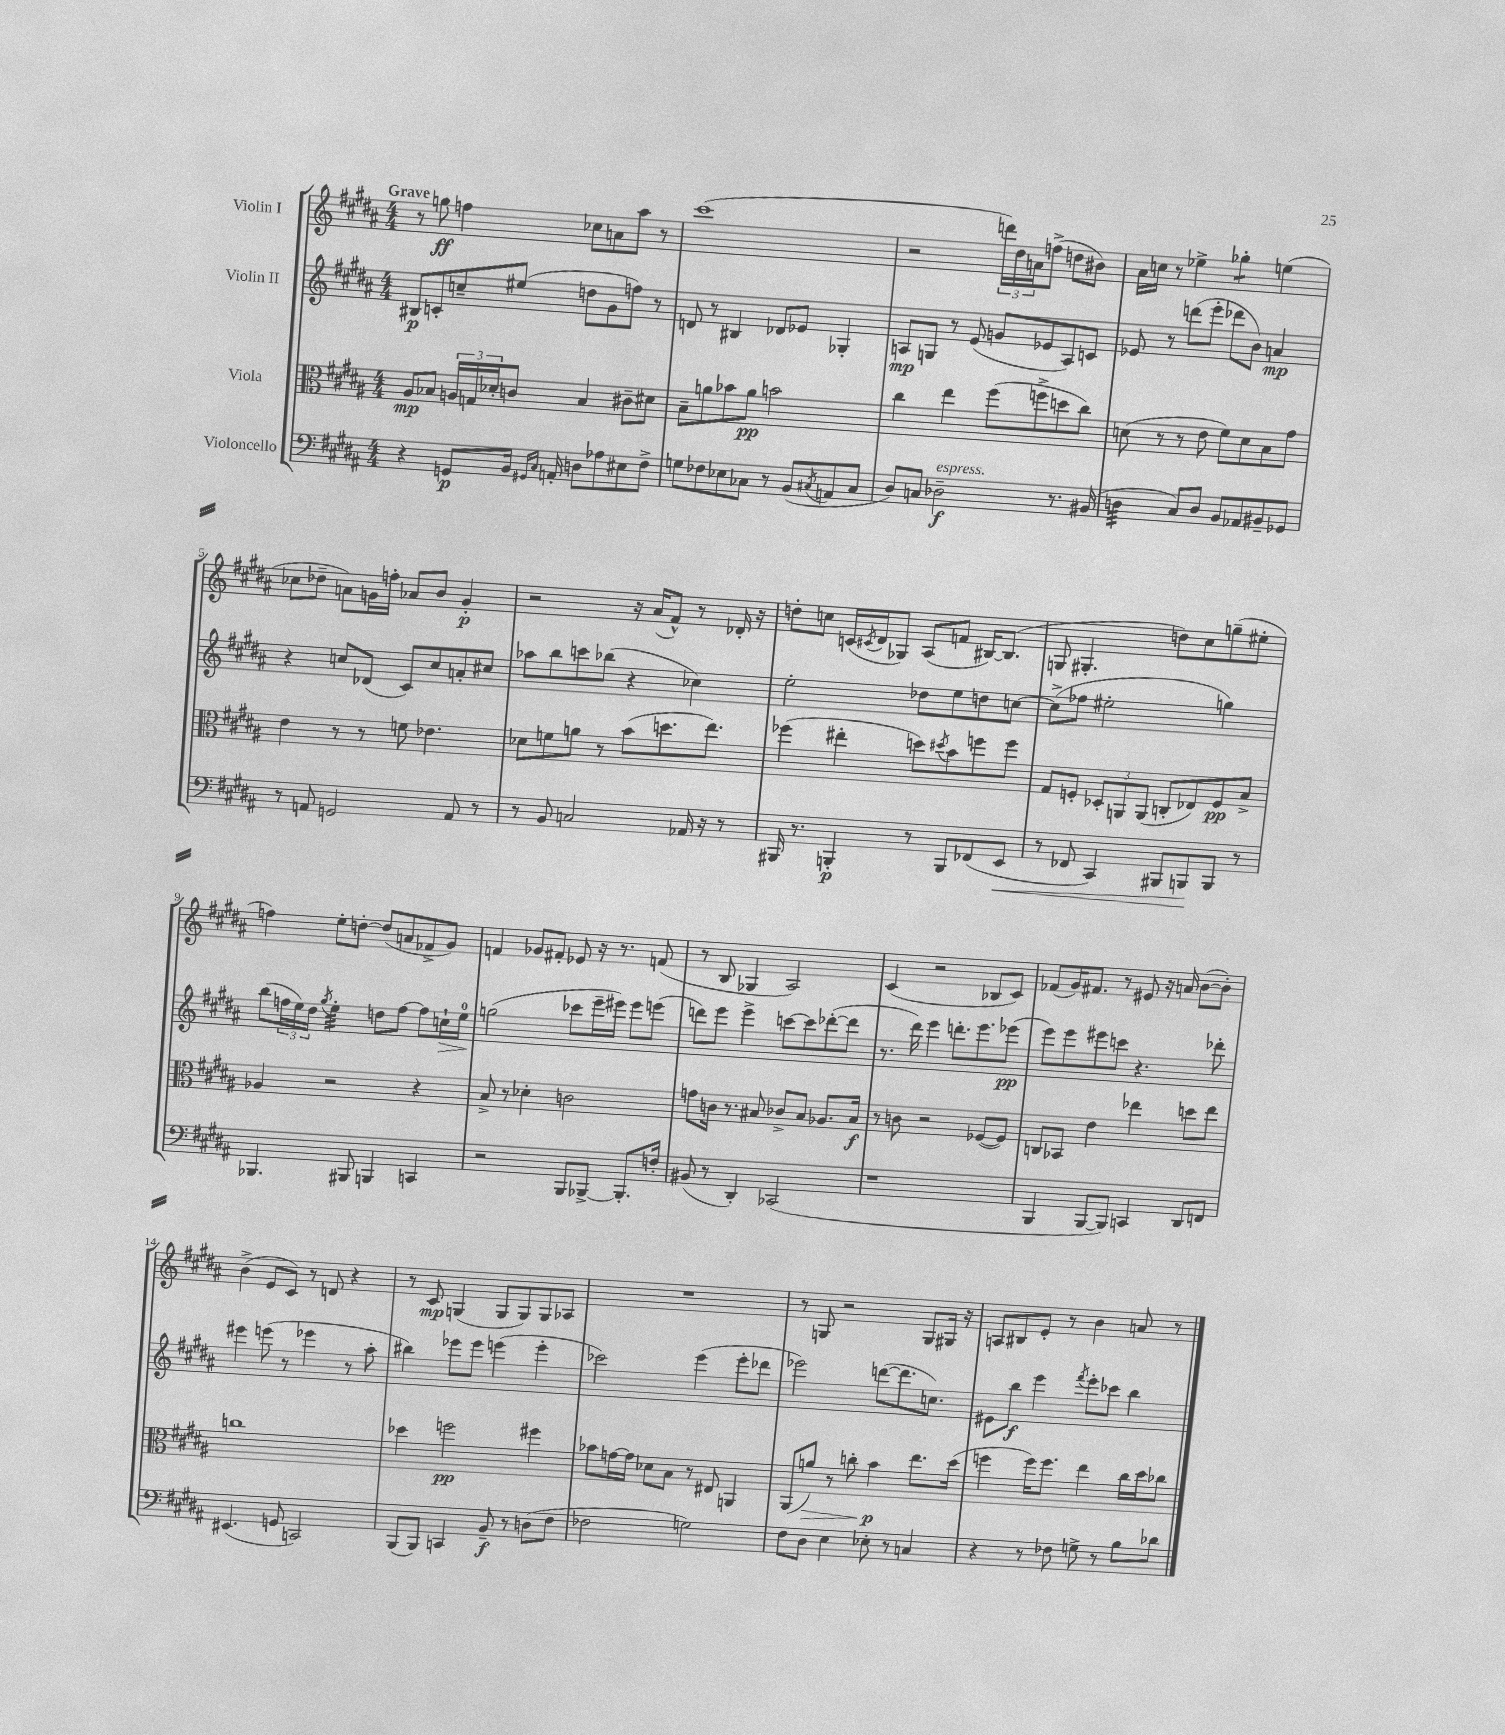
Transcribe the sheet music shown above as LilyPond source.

<<
\new StaffGroup <<
\new Staff = "s0" \with { instrumentName = "Violin I" } {
    \clef treble \key b \major \numericTimeSignature \time 4/4 \tempo "Grave"
    r8 g''8\ff f''4 ces''8 a'8 ais''8 r8 |
    cis'''1( |
    r2 \tuplet 3/2 { d'''16) dis''16 a'16 } f''8->( d''8 bis'8) |
    ais'16 c''16 r8 ees''4-> ges''4:8-. e''4( |
    ces''8 des''8-- a'8) g'16 f''16-. aes'8 b'8 g'4-.\p |
    r2 r16 ais'16( fis'8-^) r8 des'16-. r16 |
    d''8-. c''8 c'16( \acciaccatura { cis'8 } dis'16 ges8) ais8( f'8 bis16~) bis8.( |
    g8 gis4.-. d''8) cis''8 g''8--( eis''8-. |
    f''4) e''8-. d''8~-. d''8( a'8 fes'8-> gis'8) |
    f'4 ges'8 fis'8-. ees'8 r16 r8. f'8( |
    r8 b8 ges4 ais2) |
    cis'4( r2 bes8 cis'8) |
    fes'8( gis'16) fis'8. r8 eis'8 r16 a'16 b'8~( b'8-.) |
    b'4->( e'8 cis'8) r8 d'8 r4 |
    r8 cis'8\mp g4( g8 g8) g8 aes8 |
    R1 |
    r8 g8 r2 g8 gis16 r16 |
    a8 bis8 e'8-. r8 b'4 a'8 r8 \bar "|." |
}
\new Staff = "s1" \with { instrumentName = "Violin II" } {
    \clef treble \key b \major \numericTimeSignature \time 4/4
    bis8\p c'8-. c''8-- eis''8( d''8 gis'8 f''8) r8 |
    d'8 r8 bis4 des'8 ees'8 ges4-. |
    a8\mp g8 r8 e'8( g'8 ees'8 a8) c'8 |
    ees'8 r8 d'''8( e'''8-. des'''8 b'8) a'4\mp |
    r4 c''8 des'8( cis'8) c''8 a'8-. cis''8 |
    aes''8 b''8 c'''8 bes''8( r4 ces''4) |
    e''2-. des''8 e''8 d''8 c''8~ |
    c''8->( fes''8 eis''2-. g''4) |
    b''8( \tuplet 3/2 { f''16 e''16) dis''16 } \acciaccatura { gis''8 } e''4:32-. d''8 f''8~ f''8 c''16-!\> e''16-0 |
    g''2\!( ces'''8 e'''16-- eis'''16) eis'''8 e'''8( |
    d'''8) e'''8 e'''4-> c'''8~ c'''8 des'''8~-.( des'''8 |
    r8. dis'''16) e'''4 d'''8.-. e'''8. ees'''8\pp( |
    e'''8) e'''8 eis'''8 c'''8 r4. des'''8-. |
    eis'''4 e'''8( r8 ees'''4 r8 ais''8-. |
    bis''4) ees'''8 ees'''8 e'''4( e'''4-. |
    ces'''2) e'''4( e'''8-. des'''8 |
    ees'''2) d'''8~( d'''8. c''8.) |
    eis'8 b''8\f e'''4 \acciaccatura { fis'''8 } e'''8-. ces'''8 b''4 \bar "|." |
}
\new Staff = "s2" \with { instrumentName = "Viola" } {
    \clef alto \key b \major \numericTimeSignature \time 4/4
    ais8\mp bes8 \tuplet 3/2 { a16 g16 des'16-. } c'8 bes4 cis'8-- dis'8 |
    b8-- a'8 bes'8 a'8\pp b'2 |
    cis''4 e''4 fis''8( f''8-> d''8 cis''8) |
    d'8( r8 r8 e'8 fis'8) d'8 b8 gis'8 |
    e'4 r8 r8 f'8 ees'4. |
    des'8 f'8 a'8 r8 b'8( d''8. e''8.) |
    fes''4( eis''4-. d''8) \acciaccatura { dis''8 } b'8 f''8 f''8 |
    gis8 f8-. \tuplet 3/2 { des8-. a,8 a,8( } c8-. ees8) f8\pp b8-> |
    aes4 r2 r4 |
    b8-> r8 des'4-. c'2 |
    g'8 c'16 r8. bis8 ces'8-> bis8 aes8. bis16\f |
    r8 c'8 r2 fes8~( fes8) |
    c8 bes,8 e'4 ees''4 d''8 ees''8 |
    c''1 |
    des''4 f''2\pp fis''4 |
    bes'8 g'16~ g'16 des'8 b8 r8 eis8 a,4 |
    ais,8( a'8\>) r8 c''8-. b'4\p\! e''8. dis''16( |
    f''4 f''16) f''8. e''4 cis''16 dis''16 ces''8 \bar "|." |
}
\new Staff = "s3" \with { instrumentName = "Violoncello" } {
    \clef bass \key b \major \numericTimeSignature \time 4/4
    r4 g,8\p b,16 \grace { gis,16 cis16 } a,16-. d8 aes8 eis8 fis8-> |
    g8 fes8 ees8 ces8 r8 b,8( \acciaccatura { cis8 } a,8 cis8 |
    dis8) c8 des2--\f^\markup { \italic "espress." } r8. bis,16( |
    d4:32 cis8) d8 b,8 aes,8 bis,8-- ges,8 |
    r8 a,8 g,2 a,8 r8 |
    r8 b,8 c2 aes,16 r16 r8 |
    bis,,16 r8. b,,4-.\p r8 b,,8 fes,8( e,8\< |
    r8 fes,8 cis,4) bis,,8 b,,8\! b,,8 r8 |
    bes,,4. bis,,8 b,,4 c,4 |
    r2 b,,8 bes,,8~-> bes,,8.-. f16-. |
    bis,8( r8 dis,4-.) ces,2( |
    r1 |
    b,,4 b,,8~ b,,8) c,4 dis,8 f,8 |
    eis,4.( g,8 c,2) |
    b,,8( b,,8) c,4 b,8--\f r8 d8( fis8 |
    fes2 g2) |
    fis8 dis8 e4 ees8-. r8 c4 |
    r4 r8 fes8 g8-> r8 b8 des'8 \bar "|." |
}
>>
>>
